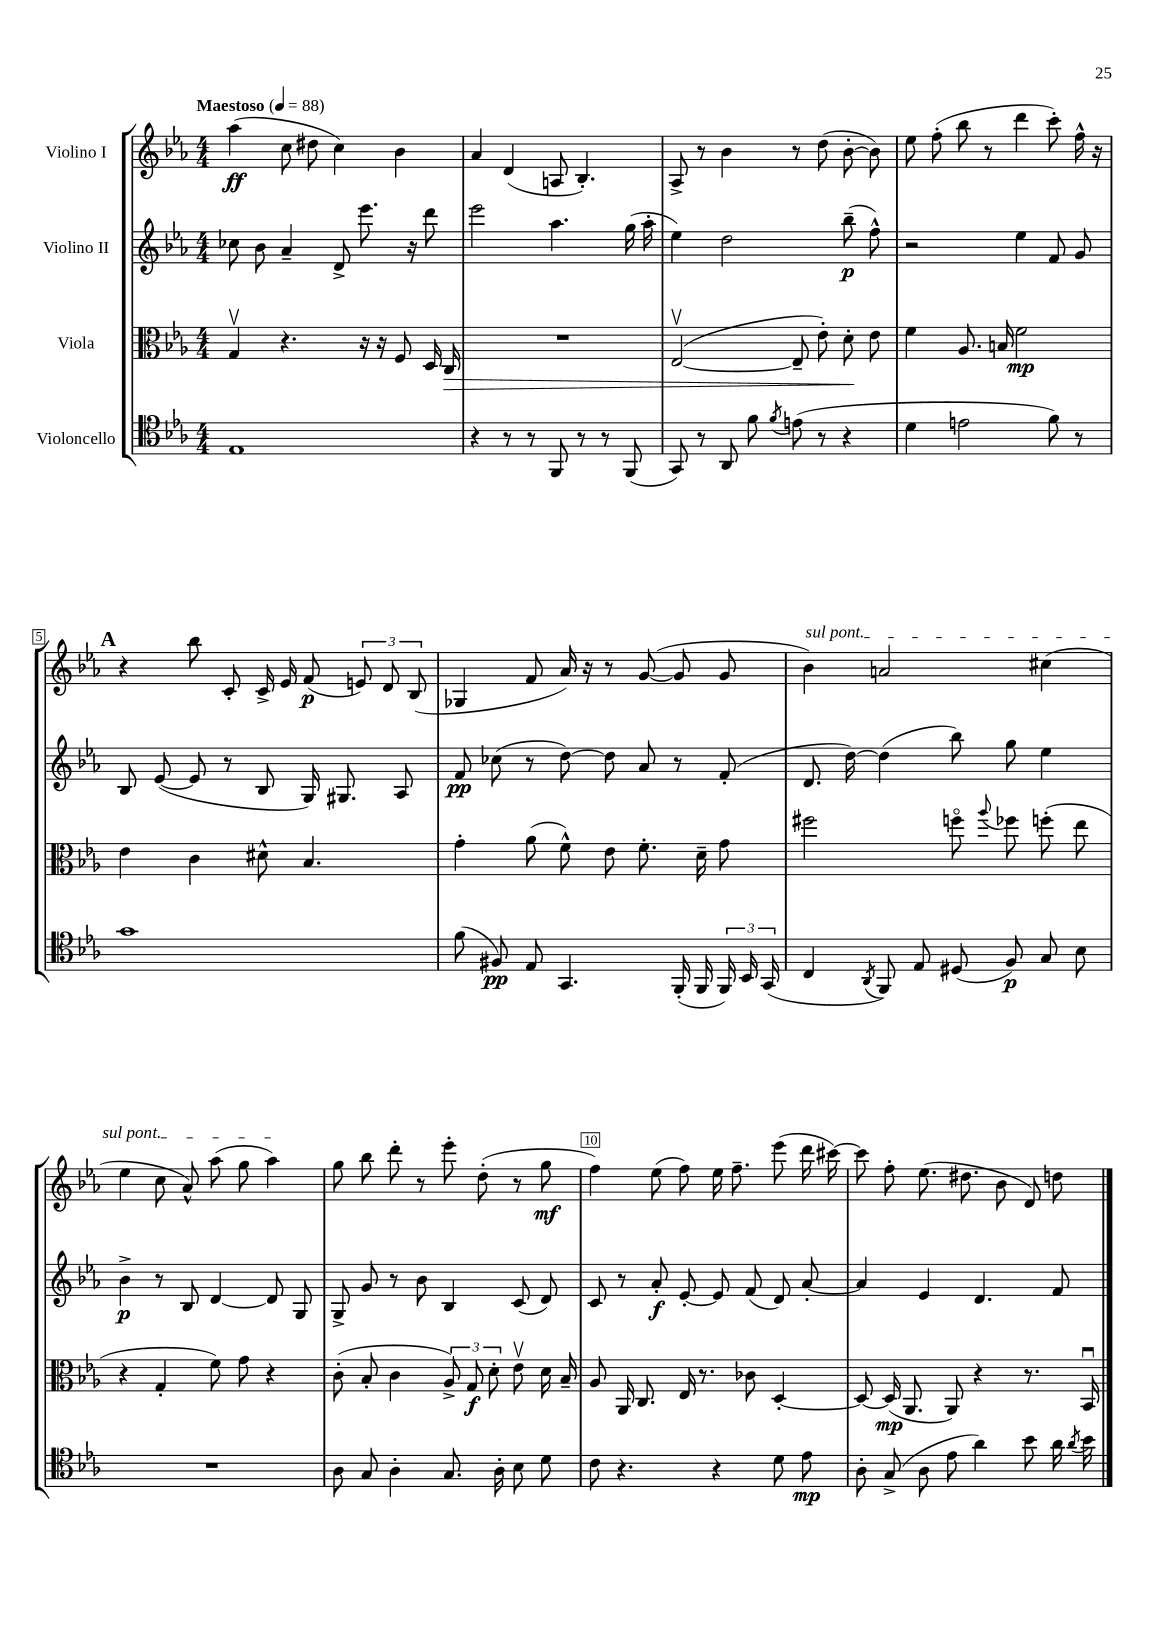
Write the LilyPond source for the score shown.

<<
\new StaffGroup <<
\new Staff = "s0" \with { instrumentName = "Violino I" } {
    \clef treble \key ees \major \numericTimeSignature \time 4/4 \tempo "Maestoso" 4 = 88
    \autoBeamOff aes''4\ff( c''8 dis''8 c''4) bes'4 |
    aes'4 d'4( a8 bes4.-.) |
    aes8-> r8 bes'4 r8 d''8( bes'8~-. bes'8) |
    ees''8 f''8-.( bes''8 r8 d'''4 c'''8-.) f''16-^ r16 |
    \mark \markup { \bold "A" } r4 bes''8 c'8-. c'16-> ees'16 f'8\p( \tuplet 3/2 { e'8) d'8 bes8( } |
    ges4 f'8 aes'16) r16 r8 g'8~( g'8 g'8 |
    \once \override TextSpanner.bound-details.left.text = \markup { \italic "sul pont." } bes'4\startTextSpan) a'2 cis''4( |
    ees''4 c''8 aes'8-^) aes''8( g''8 aes''4\stopTextSpan) |
    g''8 bes''8 d'''8-. r8 ees'''8-. d''8-.( r8 g''8\mf |
    f''4) ees''8( f''8) ees''16 f''8.-- ees'''8( d'''16 cis'''16~) |
    cis'''8 f''8-. ees''8.( dis''8. bes'8 d'8) d''8 \bar "|." |
}
\new Staff = "s1" \with { instrumentName = "Violino II" } {
    \clef treble \key ees \major \numericTimeSignature \time 4/4
    \autoBeamOff ces''8 bes'8 aes'4-- d'8-> ees'''8. r16 d'''8 |
    ees'''2 aes''4. g''16( aes''16-. |
    ees''4) d''2 bes''8--\p( f''8-^) |
    r2 ees''4 f'8 g'8 |
    \mark \markup { \bold "A" } bes8 ees'8~( ees'8 r8 bes8 g16) gis8. aes8 |
    f'8\pp ces''8( r8 d''8~) d''8 aes'8 r8 f'8-.( |
    d'8. d''16~) d''4( bes''8) g''8 ees''4 |
    bes'4->\p r8 bes8 d'4~ d'8 g8 |
    g8-> g'8 r8 bes'8 bes4 c'8( d'8) |
    c'8 r8 aes'8-.\f ees'8~-. ees'8 f'8( d'8) aes'8~-. |
    aes'4 ees'4 d'4. f'8 \bar "|." |
}
\new Staff = "s2" \with { instrumentName = "Viola" } {
    \clef alto \key ees \major \numericTimeSignature \time 4/4
    \autoBeamOff g4\upbow r4. r16 r16 f8 d16 c16\> |
    R1 |
    ees2~\upbow( ees8-- ees'8-.) d'8-.\! ees'8 |
    f'4 aes8. b16 f'2\mp |
    \mark \markup { \bold "A" } ees'4 c'4 dis'8-^ bes4. |
    g'4-. aes'8( f'8-^) ees'8 f'8.-. d'16-- g'8 |
    fis''2 f''8\flageolet \appoggiatura { aes''8 } fes''8 f''8-.( ees''8 |
    r4 g4-. f'8) g'8 r4 |
    c'8-.( bes8-. c'4 \tuplet 3/2 { aes8->) g8\f d'8-. } ees'8\upbow d'16 bes16-- |
    aes8 aes,16 c8. ees16 r8. ces'8 d4~-. |
    d8~ d16\mp( aes,8. aes,8) r4 r8. bes,16\downbow \bar "|." |
}
\new Staff = "s3" \with { instrumentName = "Violoncello" } {
    \clef tenor \key ees \major \numericTimeSignature \time 4/4
    \autoBeamOff ees1 |
    r4 r8 r8 f,8 r8 r8 f,8( |
    g,8) r8 aes,8 f'8 \acciaccatura { f'8 } e'8( r8 r4 |
    d'4 e'2 f'8) r8 |
    \mark \markup { \bold "A" } g'1 |
    f'8( fis8\pp) ees8 g,4. f,16-.( f,16 \tuplet 3/2 { f,16) bes,16 g,16( } |
    c4 \acciaccatura { aes,8 } f,8) ees8 dis8( f8\p) g8 bes8 |
    R1 |
    aes8 g8 aes4-. g8. aes16-. bes8 d'8 |
    c'8 r4. r4 d'8 ees'8\mp |
    aes8-. g8->( aes8 ees'8 aes'4) bes'8 aes'16 \acciaccatura { aes'8 } bes'16 \bar "|." |
}
>>
>>
\layout { \context { \Score \override BarNumber.break-visibility = ##(#f #t #t) barNumberVisibility = #(every-nth-bar-number-visible 5) \override BarNumber.stencil = #(make-stencil-boxer 0.1 0.3 ly:text-interface::print) } }
